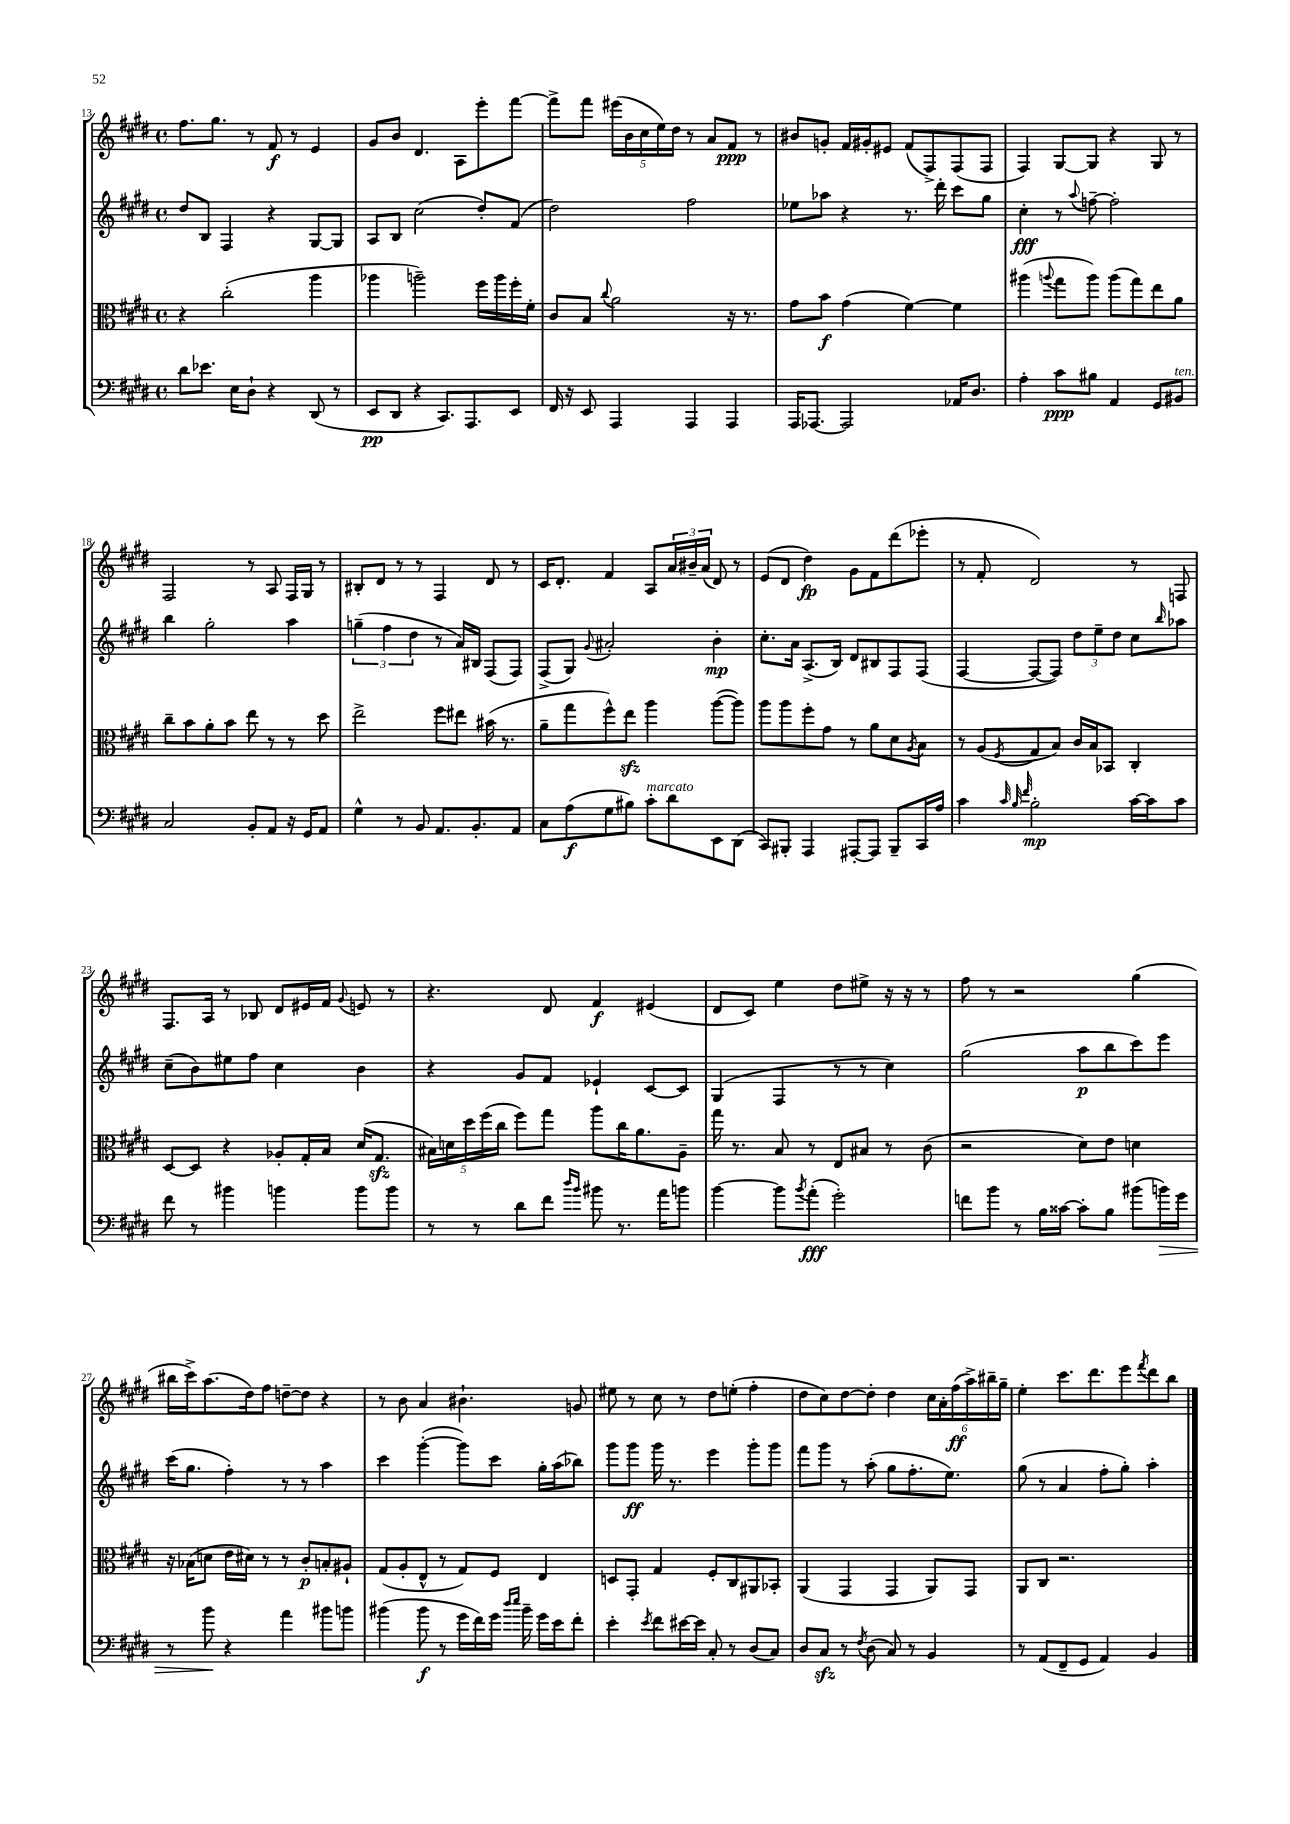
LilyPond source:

<<
\new StaffGroup <<
\new Staff = "s0" {
    \clef treble \key e \major \defaultTimeSignature \time 4/4
    fis''8. gis''8. r8 fis'8\f r8 e'4 |
    gis'8 b'8 dis'4. a8 e'''8-. fis'''8~ |
    fis'''8-> fis'''8 \tuplet 5/4 { eis'''16( b'16 cis''16 e''16) dis''16 } r8 a'8 fis'8\ppp r8 |
    bis'8 g'8-. fis'16 gis'16-. eis'8 fis'8( fis8->) fis8( fis8 |
    fis4) gis8~ gis8 r4 gis8 r8 |
    fis2 r8 a8 fis16 gis16 r8 |
    bis8-. dis'8 r8 r8 fis4 dis'8 r8 |
    cis'16 dis'8.-. fis'4 a8 \tuplet 3/2 { a'16 bis'16-- a'16( } dis'8) r8 |
    e'8( dis'8 dis''4\fp) gis'8 fis'8 dis'''8( ees'''8-. |
    r8 fis'8-. dis'2) r8 f8 |
    fis8. a16 r8 bes8 dis'8 eis'16 fis'16 \appoggiatura { gis'8 } e'8 r8 |
    r4. dis'8 fis'4\f eis'4( |
    dis'8 cis'8) e''4 dis''8 eis''8-> r16 r16 r8 |
    fis''8 r8 r2 gis''4( |
    bis''16 cis'''16->) a''8.( dis''16) fis''8 d''8~-- d''8 r4 |
    r8 b'8 a'4 bis'4.-! g'8 |
    eis''8 r8 cis''8 r8 dis''8 e''8-.( fis''4-. |
    dis''8 cis''8) dis''8~ dis''8-. dis''4 \tuplet 6/4 { cis''16 a'16-. fis''16\ff( a''16->) bis''16-- gis''16-- } |
    e''4-. cis'''8. dis'''8. e'''8 \acciaccatura { fis'''8 } dis'''8 b''8 \bar "|." |
}
\new Staff = "s1" {
    \clef treble \key e \major \defaultTimeSignature \time 4/4
    dis''8 b8 fis4 r4 gis8~ gis8 |
    a8 b8 cis''2( dis''8-.) fis'8( |
    dis''2) fis''2 |
    ees''8 aes''8 r4 r8. dis'''16-. cis'''8 gis''8 |
    cis''4-.\fff r8 \appoggiatura { a''8 } f''8~-- f''2-. |
    b''4 gis''2-. a''4 |
    \tuplet 3/2 { g''4--( fis''4 dis''4 } r8 a'16) bis16 fis8( fis8) |
    fis8->( gis8) \appoggiatura { gis'8 } ais'2-. b'4-.\mp |
    cis''8.-. a'16 a8.->( b16) dis'8 bis8 fis8 fis8( |
    fis4~ fis8~ fis8) \tuplet 3/2 { dis''8 e''8-- dis''8 } cis''8 \grace { b''16 } aes''8 |
    cis''8--( b'8) eis''8 fis''8 cis''4 b'4 |
    r4 gis'8 fis'8 ees'4-! cis'8~ cis'8 |
    gis4( fis4 r8 r8 cis''4) |
    gis''2( a''8\p b''8 cis'''8) e'''8 |
    cis'''16( gis''8. fis''4-.) r8 r8 a''4 |
    cis'''4 gis'''4~-.( gis'''8) cis'''8 gis''16-. a''16( bes''8) |
    gis'''8 gis'''8\ff gis'''16 r8. e'''4 gis'''8-. gis'''8 |
    fis'''8 gis'''8 r8 a''8-.( gis''8 fis''8.-. e''8.) |
    gis''8( r8 a'4 fis''8-. gis''8-.) a''4-. \bar "|." |
}
\new Staff = "s2" {
    \clef alto \key e \major \defaultTimeSignature \time 4/4
    r4 cis''2-.( a''4 |
    aes''4 a''2--) fis''16 a''16 fis''16-. fis'16-. |
    cis'8 b8 \appoggiatura { cis''8 } a'2 r16 r8. |
    gis'8 b'8\f gis'4( fis'4~) fis'4 |
    ais''4( \appoggiatura { a''8 } gis''8 a''8) a''8( gis''8) e''8 a'8 |
    cis''8-- b'8 a'8-. b'8 e''8 r8 r8 dis''8 |
    e''2-> fis''8 eis''8 bis'16( r8. |
    a'8-- gis''8 fis''8-^) e''8\sfz a''4 a''8~( a''8) |
    a''8 a''8 fis''8-. gis'8 r8 a'8 dis'8 \acciaccatura { a8 } b8 |
    r8 a8( \acciaccatura { fis8 } gis8 b8) cis'16 b16 bes,8 cis4-. |
    dis8~ dis8 r4 aes8-. gis16-. b16 dis'16( gis8.\sfz |
    \tuplet 5/4 { bis16) d'16 dis''16 fis''16( cis''16 } fis''8) gis''8 a''8 cis''16 a'8. a8-- |
    gis''16 r8. b8 r8 e8 bis8 r8 cis'8( |
    r2 dis'8) e'8 d'4 |
    r16 bes16( d'8 e'16 dis'16) r8 r8 cis'8-.\p b8-. ais8-! |
    gis8( a8-. e8-^ r8 gis8) fis8 e4 |
    d8 gis,8-. gis4 fis8-. cis8 ais,8 bes,8-. |
    a,4( gis,4 gis,4 a,8) gis,8 |
    a,8 cis8 r2. \bar "|." |
}
\new Staff = "s3" {
    \clef bass \key e \major \defaultTimeSignature \time 4/4
    dis'8 ees'8. e16 dis8-! r4 dis,8( r8 |
    e,8\pp dis,8 r4 cis,8.) a,,8. e,8 |
    fis,16 r16 e,8 a,,4 a,,4 a,,4 |
    a,,16 aes,,8.~ aes,,2 aes,16 dis8. |
    a4-. cis'8\ppp bis8 a,4 gis,8 bis,8^\markup { \italic "ten." } |
    cis2 b,8-. a,8 r16 gis,16 a,8 |
    gis4-^ r8 b,8 a,8. b,8.-. a,8 |
    cis8 a8\f( gis8 bis8) cis'8-.^\markup { \italic "marcato" } dis'8 e,8 dis,8( |
    cis,8) bis,,8-. a,,4 ais,,8~-. ais,,8 bis,,8-- cis,16 a16 |
    cis'4 \grace { cis'32 b32 fis'32 } b2-.\mp cis'16~ cis'16 cis'8 |
    fis'8 r8 bis'4 b'4 b'8 b'8 |
    r8 r8 dis'8 fis'8 \grace { dis''16 b'16 } bis'8 r8. a'16 b'8 |
    b'4~ b'8 \acciaccatura { b'8 } a'8-.\fff( gis'2-.) |
    f'8 b'8 r8 b16 cisis'16~ cisis'8-. b8 bis'8( b'16\>) gis'16 |
    r8 b'8\! r4 a'4 bis'8 b'8 |
    bis'4( bis'8\f r8 gis'16 fis'16) gis'16 \grace { dis''16 e''16 } bis'16-- gis'16 e'16 fis'8-. |
    e'4-. \acciaccatura { e'8 } fis'8 eis'16~ eis'16 cis8-. r8 dis8( cis8) |
    dis8 cis8\sfz r8 \acciaccatura { fis8 } dis8( cis8) r8 b,4 |
    r8 a,8( fis,8-- gis,8 a,4) b,4 \bar "|." |
}
>>
>>
\layout { \context { \Score currentBarNumber = #13 } }
